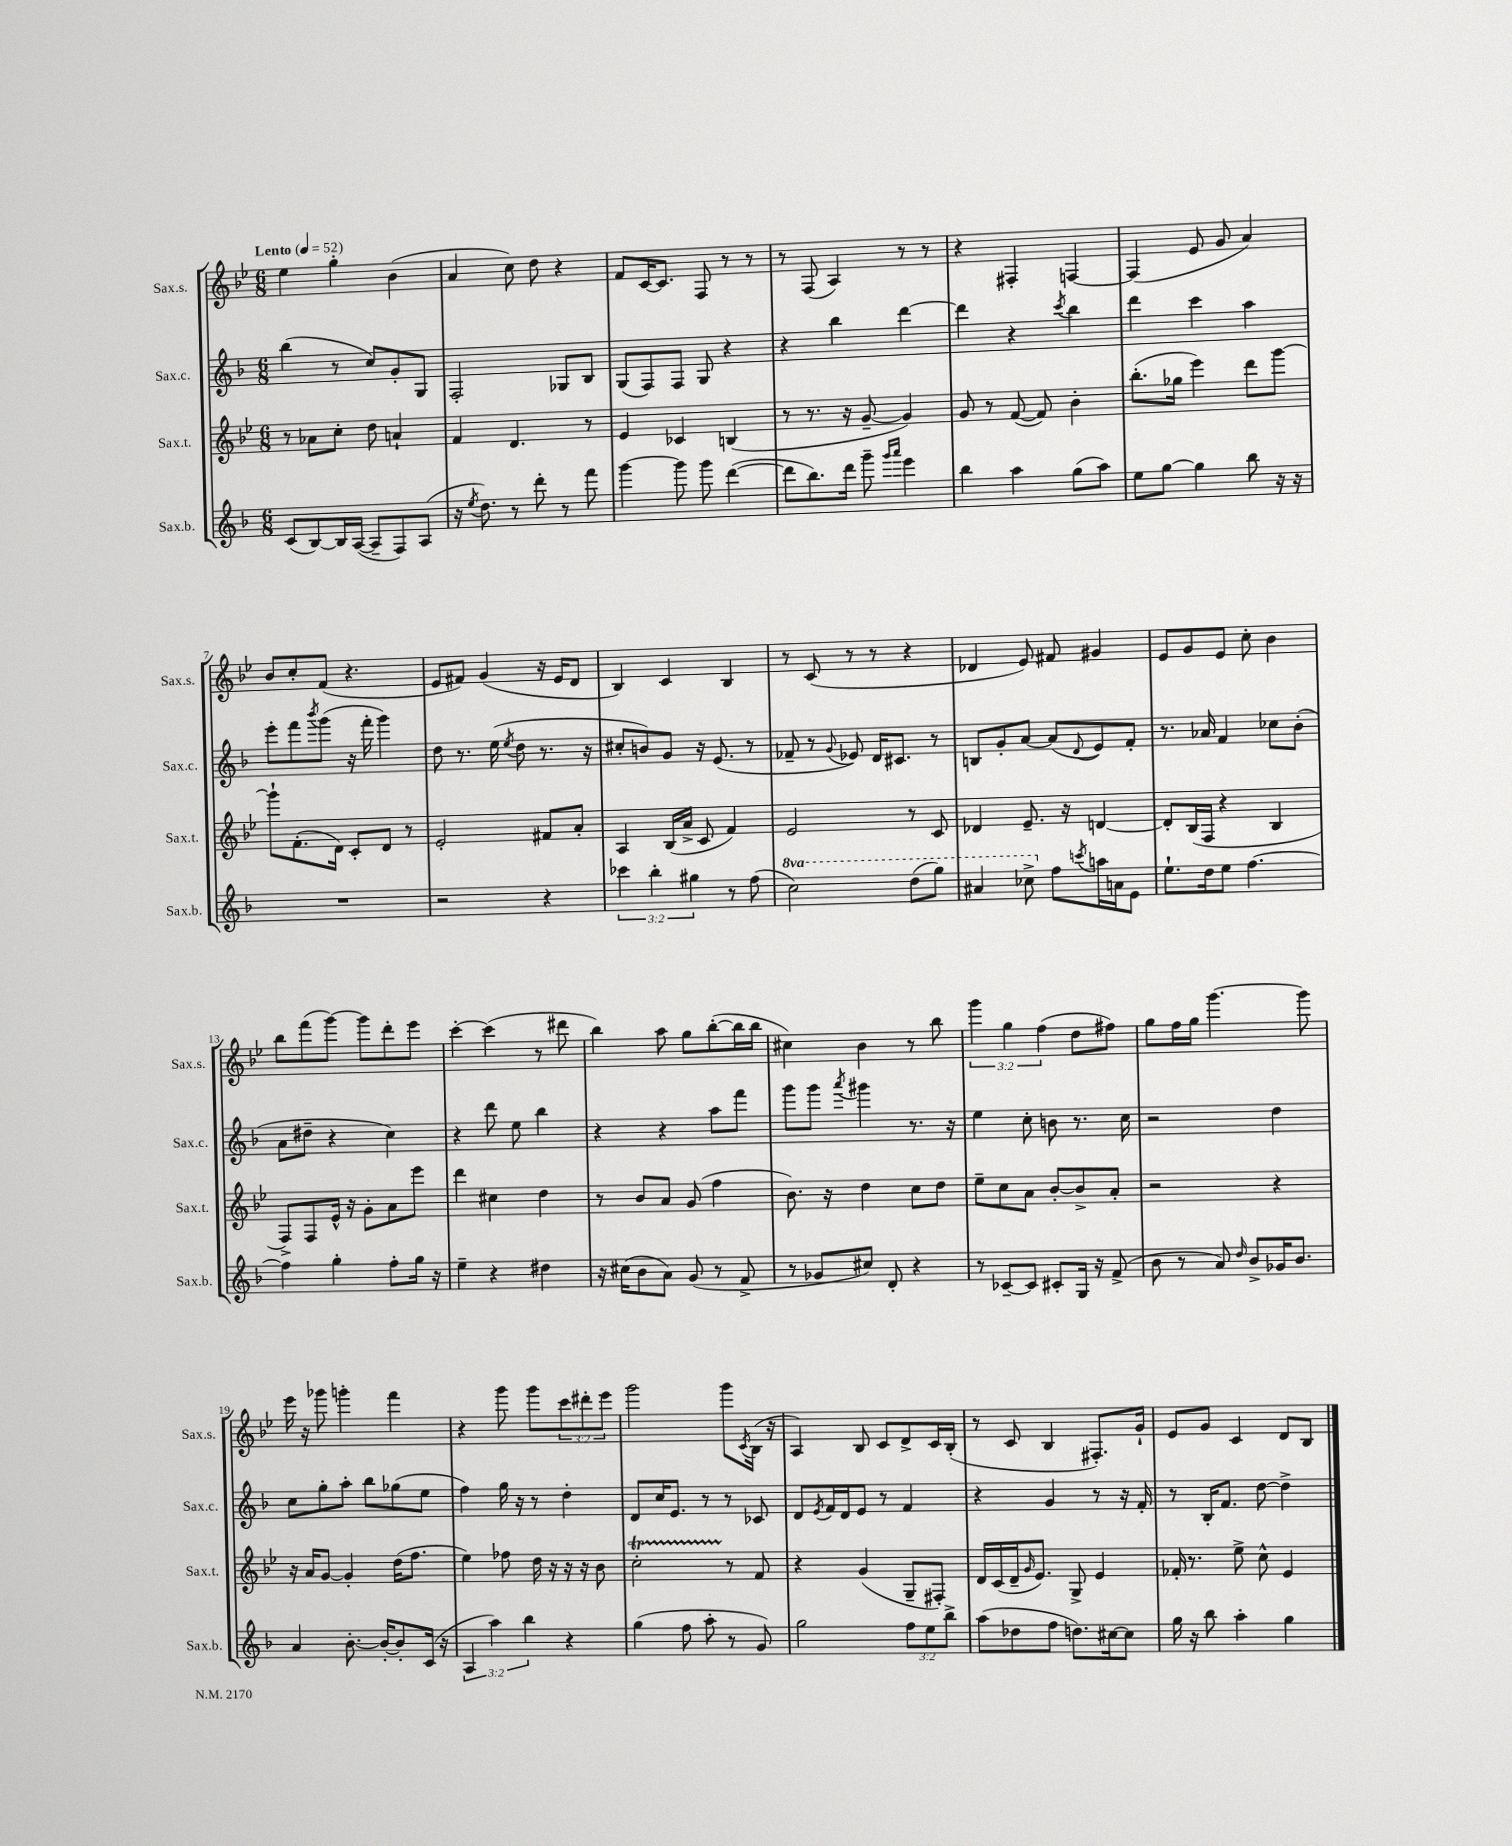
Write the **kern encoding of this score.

**kern	**kern	**kern	**kern
*staff4	*staff3	*staff2	*staff1
*clefG2	*clefG2	*clefG2	*clefG2
*k[b-]	*k[b-e-]	*k[b-]	*k[b-e-]
*M6/8	*M6/8	*M6/8	*M6/8
*MM52	*MM52	*MM52	*MM52
(8c	8r	(4bb-	4ee-
[8B-)	8a-	.	.
16B-]	8cc'	8r	4gg'
([16A	.	.	.
8A~]	8dd	8cc)	.
8F)	4a`	8g'	(4b-
(8A	.	8G	.
=	=	=	=
16r	4f	2F'	4a
8qee	.	.	.
8.dd)	.	.	.
8r	4.d	.	8cc)
8ddd'	.	.	8dd
8r	.	8G-	4r
8fff	8r	8B-	.
=	=	=	=
[4ggg	4e-	(8G	8f
.	.	8F)	[16c
.	.	.	8.c]
8ggg]	4c-	8F	.
8ggg	.	8G	8F
([4ddd	(4B	4r	8r
.	.	.	8r
=	=	=	=
8ddd]	8r	4r	8r
8.bb-)	8.r	.	(8F
.	.	4bb-	4A)
16ddd	16r	.	.
8ggg~	[8g~	.	.
16qqggg	.	.	.
16qqaaa	.	.	.
4eee	4g])	[4ddd	8r
.	.	.	8r
=	=	=	=
4bb-	8g	4ddd]	4r
.	8r	.	.
4aa	([8f	4r	4F#'
.	8f])	.	.
.	.	8qccc	.
(8gg	4b-'	4bb-	[4F
8aa)	.	.	.
=	=	=	=
8ee	(8.bb-'	4ddd	(4F]
[8gg	.	.	.
.	16gg-	.	.
4gg]	4eee-)	4ccc	8e-
.	.	.	8g
8bb-	8ddd	4aa	4a)
16r	[8ggg	.	.
16r	.	.	.
=	=	=	=
2.r	8ggg`]	8eee'	8b-
.	(8.f'	8fff	8cc'
.	.	8qbbb-	.
.	.	(8ggg	(8f
.	16d)	.	.
.	8c'	16r	4.r
.	.	16fff'	.
.	8d	4ggg)	.
.	8r	.	.
=	=	=	=
2r	2e-'	8dd	8e-
.	.	8.r	8f#)
.	.	.	(4g
.	.	(16ee	.
.	.	8qee	.
.	.	8dd	.
4r	8f#	8.r	16r
.	.	.	16e-
.	8a'	.	8d
.	.	16r	.
=	=	=	=
6ccc-	4A	8cc#'	4B-)
.	.	8b)	.
6bb-'	.	.	.
.	(16B-	8g	4c
.	16a^	.	.
6gg#	.	.	.
.	8c	16r	.
.	.	(8.e	.
8r	4f)	.	4B-
(8ff	.	8r	.
=	=	=	=
2ccc)	2e-	8f-~	8r
.	.	8r	(8c
.	.	8qqg	.
.	.	8e-)	8r
.	.	16d	8r
.	.	8.c#	.
(8ddd	8r	.	4r
8ggg)	8c	8r	.
=	=	=	=
4aa#	4d-	8B	4d-
.	.	8g'	.
8ccc-^	8.e-~	[8a	8e-)
8ff	.	(8a]	8f#
.	16r	.	.
8qccc	.	8qqd	.
16aa	[4d	8e)	4g#
16a	.	.	.
8e	.	8f'	.
=	=	=	=
8.ee`	8d']	8.r	8e-
.	(16B-	.	8g
16dd	16F	16a-	.
8ee	4r	4f	8e-
[4.ff	.	.	8cc'
.	4B-	8cc-	4b-
.	.	(8b-'	.
=	=	=	=
4ff]	8F^)	8a	8bb-
.	8F	8dd#~	(8fff
4gg'	16e-^^	4r	[8ggg)
.	16r	.	.
.	8g'	.	8ggg]
8ff'	8a	4cc)	8ddd'
16gg	8eee-	.	8eee-
16r	.	.	.
=	=	=	=
4ee~	4ddd	4r	[4ccc'
4r	4cc#	8ddd	(4ccc]
.	.	8ee	.
4dd#	4dd	4bb-	8r
.	.	.	8ddd#
=	=	=	=
16r	8r	4r	4bb-)
(16cc#	.	.	.
8b-	8b-	.	.
8a)	8a	4r	8aa
(8g	(8g	.	8gg
8r	4ff	8aa	([8bb-'
8f^	.	8fff	16bb-]
.	.	.	16bb-
=	=	=	=
8r	8.b-)	8ggg	4cc#)
8g-	.	8ggg	.
.	16r	.	.
.	.	8qaaa	.
8cc#)	4dd	4ggg#	4b-
8d'	.	.	.
4r	8cc	8.r	8r
.	8dd	.	8bb-
.	.	16r	.
=	=	=	=
8r	8ee-~	4ee	6ggg
[8c-~	8cc	.	.
.	.	.	6gg
8c-]	8a	8cc'	.
.	.	.	(6ff
8c#'	[8b-'	8b	.
16G	8b-^]	8.r	8dd
16r	.	.	.
(8f^	8a'	.	8ff#)
.	.	16cc	.
=	=	=	=
8b-	2r	2r	8gg
8r	.	.	16ff
.	.	.	16gg
8a)	.	.	[4.ggg
16qqdd	.	.	.
8b-^	.	.	.
16g-	4r	4dd	.
8.b-	.	.	.
.	.	.	8ggg]
=	=	=	=
4a	16r	8cc	16eee-
.	16a	.	16r
.	[8g	8gg'	8ggg-
[8.b-'	4g']	8aa'	4ggg'
.	.	8bb-	.
16b-'_	.	.	.
8b-']	(16dd	(8gg-	4fff
.	8.ff	.	.
(16c	.	8ee	.
16r	.	.	.
=	=	=	=
6A	4ee-)	4ff)	4r
6aa)	.	.	.
.	8ff-	16gg	8ggg
.	.	16r	.
6bb-	.	.	.
.	16dd	8r	8ggg
.	16r	.	.
4r	16r	4dd'	12ccc
.	16r	.	.
.	.	.	12ddd#'
.	8b-	.	.
.	.	.	12eee-
=	=	=	=
(4gg	2cc'	8d	2ggg
.	.	16cc	.
.	.	8.e	.
8ff	.	.	.
8aa'	.	8r	.
8r	8r	8r	8ggg
.	.	.	8qc
8g)	8f	8c-	(16B-
.	.	.	16r
=	=	=	=
2gg	4r	8d	4A)
.	.	8qe	.
.	.	16f	.
.	.	16d	.
.	(4g	8e	8B-
.	.	8r	8c
12ff	8G~	4f	8d^
12ee	.	.	.
.	8F#')	.	16c
12bb-^	.	.	.
.	.	.	(16B-'
=	=	=	=
(8aa	16d	4r	8r
.	(16c	.	.
8dd-	16d~	.	8c
.	16qqg	.	.
.	8.e-)	.	.
8ff	.	4g	4B-
8.dd)	8G^	.	.
.	4e-	8r	8.F#')
[16cc#	.	.	.
8cc#]	.	16r	.
.	.	16f'	16g`
=	=	=	=
16gg	16f-'	8r	8e-
16r	8.r	.	.
8bb-	.	16B-'	8g
.	.	8.f	.
4aa'	8ee-^	.	4c
.	8cc^^	[8dd	.
4gg	4e-	4dd^]	8d
.	.	.	8B-
==	==	==	==
*-	*-	*-	*-
